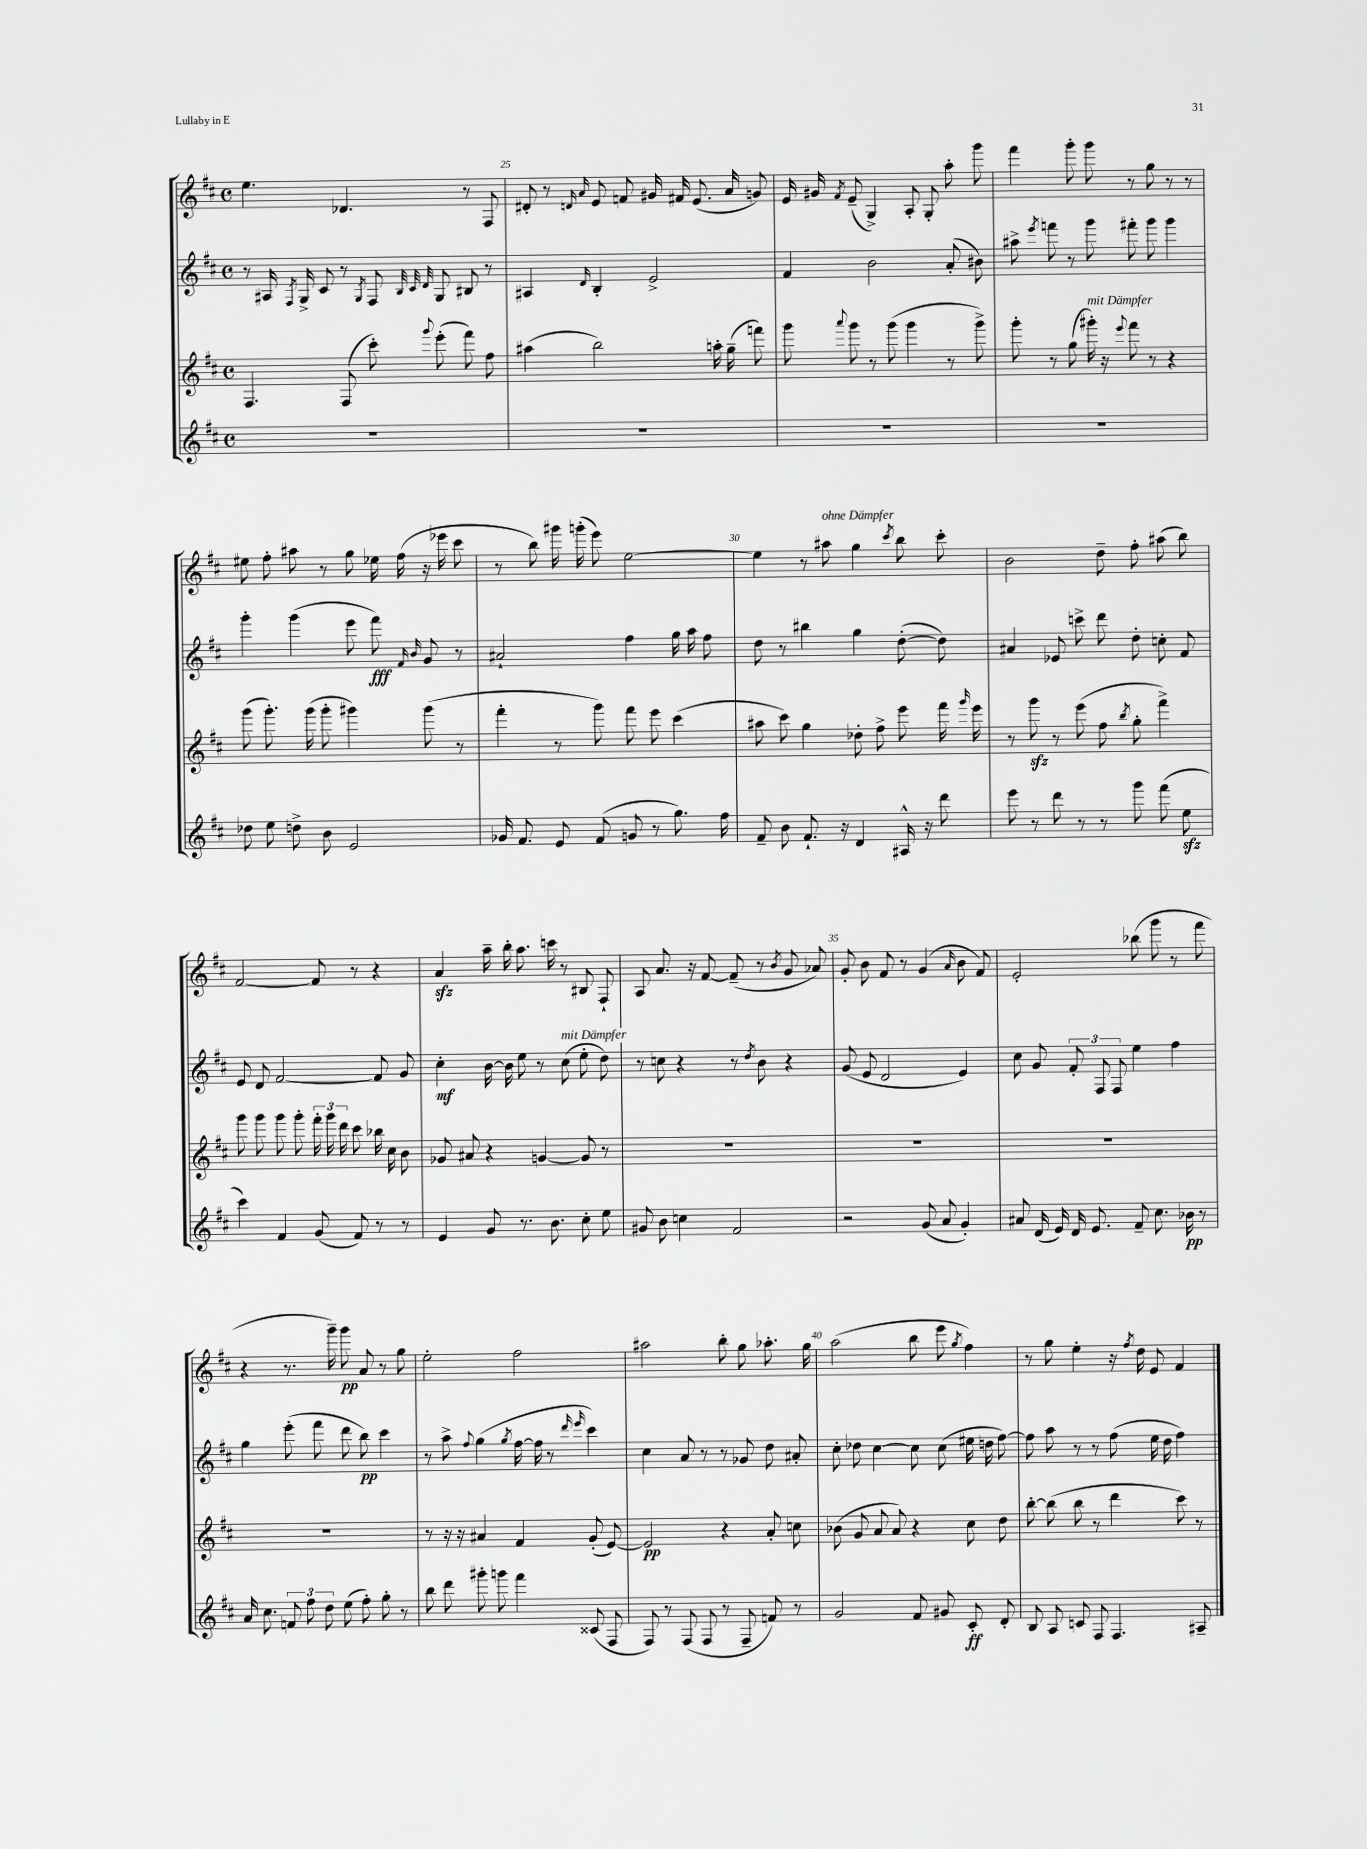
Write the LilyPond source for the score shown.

<<
\new StaffGroup <<
\new Staff = "s0" {
    \clef treble \key d \major \defaultTimeSignature \time 4/4
    \autoBeamOff e''4. des'4. r8 fis8 |
    dis'8-. r8 \grace { d'16 a'16 } e'8 f'8 gis'16 fis'16 e'8.( a'16 g'8) |
    e'16 gis'16 \acciaccatura { fis'8 } e'8--( g4->) a8-. g8-. a''8-. g'''8 |
    fis'''4 g'''8-. g'''8 r8 g''8 r8 r8 |
    eis''8 fis''8-. ais''8 r8 g''8 ees''16 fis''16( r16 ees'''16 cis'''8 |
    r8 b''8) gis'''16 g'''16-.( e'''8) e''2~ |
    e''4 r8 ais''8^\markup { \italic "ohne Dämpfer" } g''4 \acciaccatura { cis'''8 } b''8 cis'''8-. |
    b'2 d''8-- fis''8-. ais''8( b''8) |
    fis'2~ fis'8 r8 r4 |
    a'4\sfz a''16-- b''16-. a''8. c'''16 r8 bis8 fis8-! |
    a8 a'8. r16 fis'8~ fis'8--( r8 \acciaccatura { b'8 } g'8 aes'8) |
    g'8-. b'8 fis'8 r8 g'4( \grace { a'16 } b'8 fis'8) |
    e'2-. bes''8( g'''8 r8 fis'''8 |
    r4 r8. g'''16--) g'''8\pp a'8 r8 g''8 |
    e''2-. fis''2 |
    ais''2 b''8-. g''8 aes''8.-. g''16 |
    a''2( b''8 e'''8 \acciaccatura { g''8 } fis''4) |
    r8 g''8 e''4-. r16 \acciaccatura { fis''8 } d''16 e'8 fis'4 \bar "|." |
}
\new Staff = "s1" {
    \clef treble \key d \major \defaultTimeSignature \time 4/4
    \autoBeamOff r8 ais16 \acciaccatura { fis8 } g16-> cis'8 r8 \acciaccatura { g8 } fis8 \grace { b32 cis'32 d'32 } g8 bis8 r8 |
    ais4 \grace { d'16 } b4-. e'2-> |
    fis'4 b'2 a'8-.( bis'8) |
    ais''8-> \acciaccatura { e'''8 } f'''8 r8 g'''8 fis'''8-. g'''8 g'''4 |
    g'''4-. g'''4( e'''8 fis'''8\fff) \grace { fis'16 b'16 } g'8 r8 |
    ais'2-! fis''4 g''16 a''16 fis''8 |
    d''8 r8 bis''4 g''4 d''8~-.( d''8) |
    ais'4 ees'8 c'''8-> d'''8 d''8-. c''8-. fis'8 |
    e'8 d'8 fis'2~ fis'8 g'8 |
    cis''4-.\mf b'16~ b'16 e''8 r8 cis''8^\markup { \italic "mit Dämpfer" }( e''8-. d''8) |
    r8 c''8 r4 r8 \acciaccatura { d''8 } b'8 r4 |
    g'8( e'8 d'2 e'4) |
    cis''8 g'8 \tuplet 3/2 { fis'8-. fis8 fis8 } e''4 fis''4 |
    g''4 e'''8-.( fis'''8 d'''8 b''8\pp) cis'''4 |
    r8 a''8-> \appoggiatura { fis''8 } g''4( \acciaccatura { g''8 } fis''16~ fis''16 r8 \grace { d'''16 e'''16 } cis'''4) |
    cis''4 a'8 r8 r8 ges'8 d''8 ais'8-. |
    cis''8-. des''8 cis''4~ cis''8 cis''8( eis''16 d''16 fis''8~) |
    fis''8 a''8 r8 r8 fis''8( e''16 d''16 fis''4) \bar "|." |
}
\new Staff = "s2" {
    \clef treble \key d \major \defaultTimeSignature \time 4/4
    \autoBeamOff fis4. fis8( cis'''8-.) \appoggiatura { g'''8 } e'''8-.( fis'''8) fis''8 |
    ais''4( b''2) a''16-. g''16--( f'''8) |
    g'''8 \appoggiatura { a'''8 } g'''8 r8 g'''8( g'''4 r8 g'''8->) |
    g'''8-. r8 g''8( gis'''16-.^\markup { \italic "mit Dämpfer" }) r16 \appoggiatura { e'''8 } fis'''8 r8 r4 |
    g'''8( g'''8.-.) g'''16( g'''8-. gis'''4) gis'''8( r8 |
    fis'''4-. r8 g'''8) fis'''8 e'''8 cis'''4( |
    ais''8 cis'''8) g''4 des''8-. fis''8-> e'''8 fis'''16 \grace { g'''16 } e'''16 |
    r8 g'''8\sfz r8 e'''8( fis''8 \acciaccatura { b''8 } g''8-. fis'''4->) |
    g'''8 g'''8 g'''8 g'''8-. \tuplet 3/2 { fis'''16-. g'''16 d'''16 } cis'''8 bes''16 cis''16 b'8 |
    ges'8 ais'8 r4 g'4~ g'8 r8 |
    R1 |
    R1 |
    R1 |
    R1 |
    r8 r16 r16 ais'4 fis'4 g'8-.( e'8~) |
    e'2\pp r4 a'8-. c''8 |
    bes'8( g'8 a'8 a'8) r4 cis''8 d''8 |
    b''8~-. b''8( b''8 r8 d'''4 cis'''8) r8 \bar "|." |
}
\new Staff = "s3" {
    \clef treble \key d \major \defaultTimeSignature \time 4/4
    \autoBeamOff R1 |
    R1 |
    R1 |
    R1 |
    des''8 e''8 d''8-> b'8 e'2 |
    ges'16 fis'8. e'8 fis'8( g'8 r8 g''8.) fis''16 |
    fis'8-- b'8 fis'8.-! r16 d'4 ais16-^ r16 d'''8 |
    e'''8 r8 d'''8 r8 r8 g'''8 fis'''8( e''8\sfz |
    cis'''4) fis'4 g'8( fis'8) r8 r8 |
    e'4 g'8 r8. b'8. cis''8-. e''8 |
    gis'8 b'8 c''4 fis'2 |
    r2 g'8( a'8 g'4-.) |
    ais'8 d'16( e'16) d'16 e'8. fis'8-- cis''8. bes'16\pp r8 |
    a'16 cis''8. \tuplet 3/2 { f'8 fis''8 d''8 } e''8( fis''8-.) g''8-. r8 |
    b''8 d'''8 gis'''8-. g'''8 fis'''4 cisis'8( fis8 |
    fis8) r8 fis8( fis8 r8 fis8-- f'8) r8 |
    g'2 fis'8 gis'8 cis'8-.\ff d'8-. |
    b8 a8 c'8 fis8 fis4. ais8-- \bar "|." |
}
>>
>>
\layout { \context { \Score currentBarNumber = #24 \override BarNumber.break-visibility = ##(#f #t #t) barNumberVisibility = #(every-nth-bar-number-visible 5) } }
